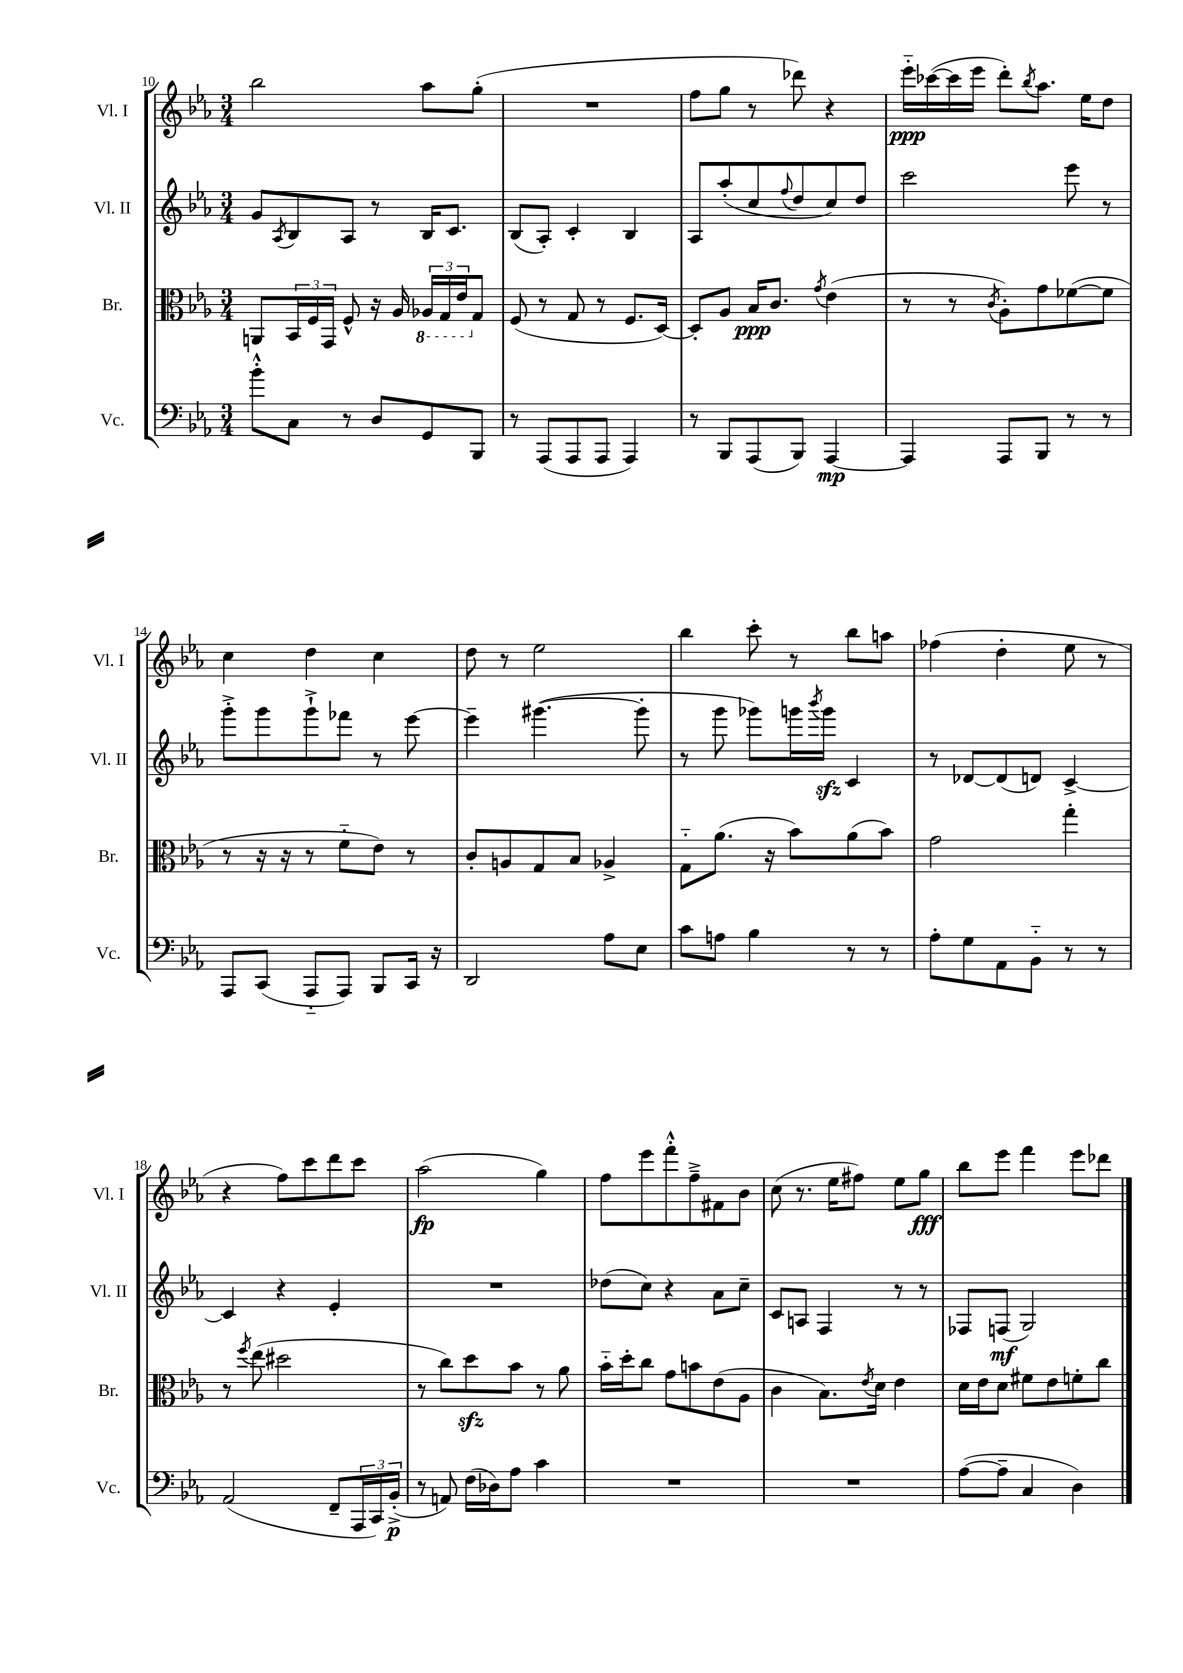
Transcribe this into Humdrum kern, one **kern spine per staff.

**kern	**kern	**kern	**kern
*staff4	*staff3	*staff2	*staff1
*clefF4	*clefC3	*clefG2	*clefG2
*k[b-e-a-]	*k[b-e-a-]	*k[b-e-a-]	*k[b-e-a-]
*M3/4	*M3/4	*M3/4	*M3/4
8b-'^^	8AA	8g	2bb-
.	.	8qA-	.
8C	24BB-	8B-	.
.	24F	.	.
.	24GG	.	.
8r	8F^^	8A-	.
8D	16r	8r	.
.	16A-	.	.
8GG	24AA-	16B-	8aa-
.	24GG	.	.
.	.	8.c	.
.	24E-	.	.
8BBB-	8G	.	(8gg'
=	=	=	=
8r	(8F	(8B-	2.r
(8AAA-	8r	8A-')	.
8AAA-	8G	4c'	.
8AAA-	8r	.	.
4AAA-)	8.F	4B-	.
.	[16D)	.	.
=	=	=	=
8r	8D']	8A-	8ff
8BBB-	8A-	(8aa-'	8gg
(8AAA-	16B-	8cc	8r
.	8.c	.	.
.	.	8qqff	.
8BBB-)	.	8dd	8ddd-)
.	8qg	.	.
[4AAA-	(4e-	8cc)	4r
.	.	8dd	.
=	=	=	=
4AAA-]	8r	2ccc	16eee-'~
.	.	.	([16ccc-
.	8r	.	16ccc-]
.	.	.	16eee-
.	8qc	.	.
8AAA-	8A-')	.	8ddd')
.	.	.	8qbb-
8BBB-	8g	.	8.aa-
8r	([8f-	8eee-	.
.	.	.	16ee-
8r	8f-]	8r	8dd
=	=	=	=
8AAA-	8r	8ggg'^	4cc
(8CC	16r	8ggg	.
.	16r	.	.
8AAA-'~	8r	8ggg`^	4dd
8AAA-)	8f'~	8fff-	.
8BBB-	8e-)	8r	4cc
16CC	8r	[8eee-	.
16r	.	.	.
=	=	=	=
2DD	8c'	4eee-~]	8dd
.	8A	.	8r
.	8G	([4.ggg#	2ee-
.	8B-	.	.
8A-	4A-^	.	.
8E-	.	8ggg#']	.
=	=	=	=
8c	8G'~	8r	4bb-
8A	(8.a-	8ggg	.
4B-	.	8ggg-)	8ccc'
.	16r	.	.
.	8b-)	16ggg	8r
.	.	8qbbb-	.
.	.	16ggg	.
8r	(8a-	4c	8bb-
8r	8b-)	.	8aa
=	=	=	=
8A-'	2g	8r	(4ff-
8G	.	[8d-	.
8AA-	.	(8d-]	4dd'
8BB-'~	.	8d)	.
8r	4gg'	[4c^	8ee-
8r	.	.	8r
=	=	=	=
(2AA-	8r	4c]	4r
.	8qff	.	.
.	(8ee-	.	.
.	2dd#	4r	8ff)
.	.	.	8ccc
8FF~	.	4e-'	8ddd
24AAA-	.	.	8ccc
24CC)	.	.	.
(24BB-'^	.	.	.
=	=	=	=
8r	8r	2.r	(2aa-
8AA)	8cc)	.	.
(16F	8dd	.	.
16D-)	.	.	.
8A-	8b-	.	.
4c	8r	.	4gg)
.	8a-	.	.
=	=	=	=
2.r	16b-'~	(8dd-	8ff
.	16dd'	.	.
.	8cc	8cc)	8eee-
.	8g	4r	8fff'^^
.	8b	.	8ff~^
.	(8e-	8a-	8f#
.	8A-	8cc~	8b-
=	=	=	=
2.r	4c	8c	(8cc
.	.	8A	8.r
.	8.B-)	4F	.
.	.	.	16ee-
.	.	.	8ff#)
.	8qe-	.	.
.	16d	.	.
.	4e-	8r	8ee-
.	.	8r	8gg
=	=	=	=
([8A-	16d	8F-	8bb-
.	16e-	.	.
8A-~]	8d	(8F	8eee-
4C	8f#	2G)	4fff
.	8e-	.	.
4D)	8f'	.	8eee-
.	8cc	.	8ddd-
==	==	==	==
*-	*-	*-	*-
